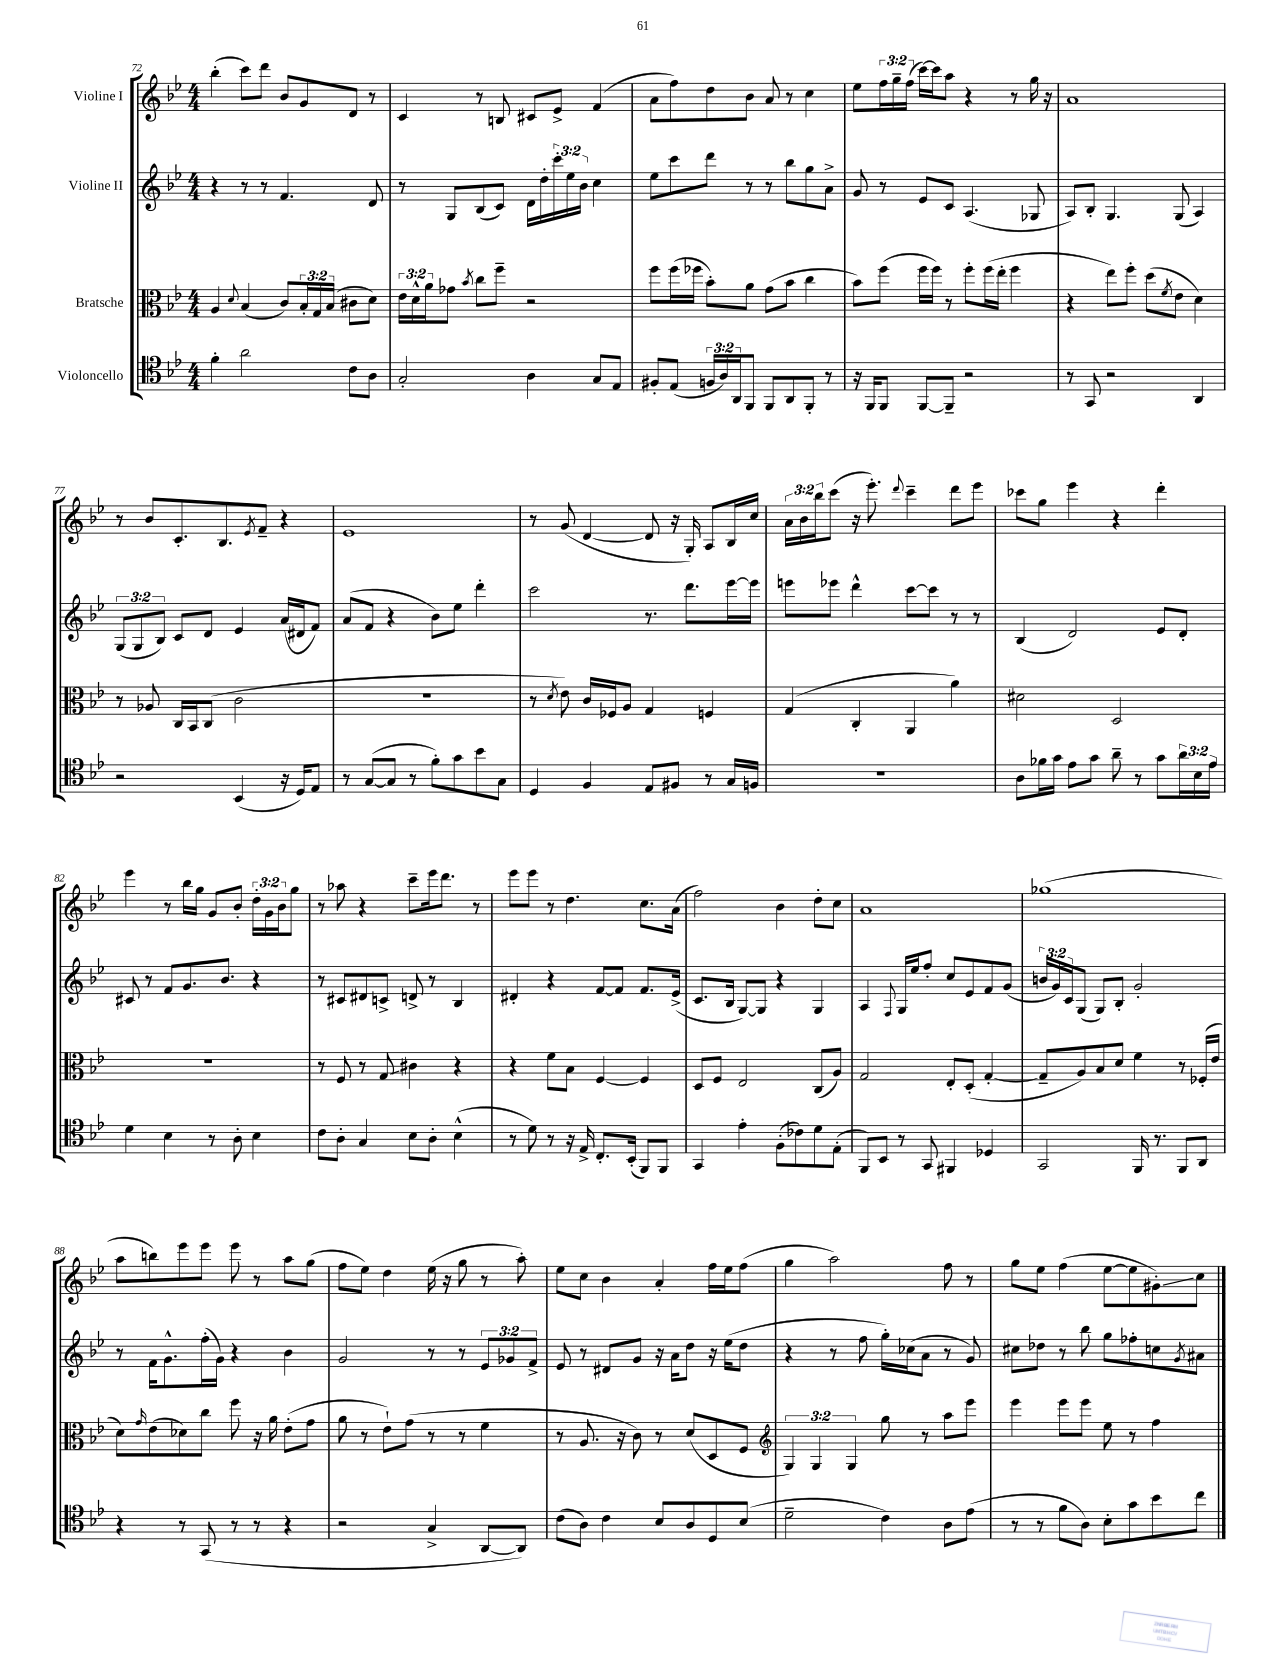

**kern	**kern	**kern	**kern
*staff4	*staff3	*staff2	*staff1
*clefC4	*clefC3	*clefG2	*clefG2
*k[b-e-]	*k[b-e-]	*k[b-e-]	*k[b-e-]
*M4/4	*M4/4	*M4/4	*M4/4
4f'\	4A/	4r	(4bb-'\
.	8qqd/	.	.
2a\	(4B-/	8r	8ccc\L)
.	.	8r	8ddd\J
.	8c/L)	4.f/	8b-/L
.	24B-'/L	.	8g/
.	24G/	.	.
.	(24B-/JJ	.	.
8c\L	8c#\L	.	8d/J
8A\J	8d\J)	8d/	8r
=	=	=	=
2G'/	24e-\LL	8r	4c/
.	24d^^\	.	.
.	24a\J	.	.
.	8g-\J	8G/L	.
.	8qb-/	.	.
.	8cc\L	(8B-/	8r
.	8ff~\J	8c/J)	8B/
4A\	2r	16d\LL	8c#/L
.	.	16dd'\	.
.	.	24ccc'\	8e-^/J
.	.	24ee-\	.
.	.	24b-\JJ	.
8G/L	.	4cc\	(4f/
8E-/J	.	.	.
=	=	=	=
8F#'/L	8ff\L	8ee-\L	8a\L
(8E-/J	(16ff\L	8ccc\	8ff\)
.	16ff-\JJ	.	.
24F/LL	8b-'\L)	8ddd\J	8dd\
24A/)	.	.	.
24AA/J	.	.	.
8FF/J	8a\J	8r	8b-\J
8FF/L	(8g\L	8r	8a/
8AA/	8b-\J	8bb-\L	8r
8FF'/J	4cc\	8gg\	4cc\
8r	.	8a^\J	.
=	=	=	=
16r	8b-\L)	8g/	8ee-\L
16FF/LK	.	.	.
8FF/J	(8ff\J	8r	24ff\L
.	.	.	24gg~\
.	.	.	(24ff\JJ
[8FF/L	16ff\LL	8e-/L	[16ccc\LL)
.	16ff\JJ)	.	16ccc\]J
8FF~/]J	8r	8c/J	8aa\J
2r	8ff'\L	(4.A/	4r
.	(16ff\L	.	.
.	16ee-'\JJ	.	.
.	4ff\	.	8r
.	.	8G-/	16gg\
.	.	.	16r
=	=	=	=
8r	4r	8A/L)	1a
8GG/	.	8B-'/J	.
2r	8ee-\L)	4.G/	.
.	8ff'\J	.	.
.	(8dd\L	.	.
.	8qf/	.	.
.	8e-\J	(8G/	.
4AA/	4d\)	4A/)	.
=	=	=	=
2r	8r	(12G/L	8r
.	.	12G/	.
.	8A-/	.	8b-/L
.	.	12B-/J)	.
.	16C/LL	8c/L	8.c'/
.	16BB-/J	.	.
.	(8C/J	8d/J	.
.	.	.	8.B-/
(4BB-/	2c\	4e-/	.
.	.	.	8qe-/
.	.	.	8f~/J
16r	.	(16a/LL	4r
16D/LK)	.	16d#/J	.
8E-/J	.	8f/J)	.
=	=	=	=
8r	1r	(8a/L	1e-
([8G/L	.	8f/J	.
8G/]J	.	4r	.
8r	.	.	.
8f'\L)	.	8b-\L)	.
8g\	.	8ee-\J	.
8b-\	.	4ddd'\	.
8G\J	.	.	.
=	=	=	=
4D/	8r	2ccc\	8r
.	8qd/	.	.
.	8e-\)	.	(8g/
4F/	16c/LL	.	[4d/
.	16F-/J	.	.
.	8A/J	.	.
8E-/L	4G/	8.r	8d/]
8F#/J	.	.	16r
.	.	8.ddd\L	16G'/)
8r	4F/	.	8A/L
16G/LL	.	[16eee-\L	16B-/L
16F/JJ	.	16eee-\]JJ	16cc/JJ
=	=	=	=
1r	(4G/	8eee\L	24a\LL
.	.	.	24b-\
.	.	.	24bb-\J
.	.	8eee-\J	(8ccc\J
.	4C'/	4ddd^^\	16r
.	.	.	8.eee-'\)
.	.	.	8qqddd/
.	4AA/	[8ccc\L	4ccc~\
.	.	8ccc\]J	.
.	4a\)	8r	8ddd\L
.	.	8r	8eee-\J
=	=	=	=
8A\L	2d#\	(4B-/	8ccc-\L
16f-\L	.	.	8gg\J
16g\JJ	.	.	.
8e-\L	.	2d/)	4eee-\
8g\J	.	.	.
8a~\	2D/	.	4r
8r	.	.	.
8g\L	.	8e-/L	4ddd'\
24a\L	.	8d'/J	.
24B-\	.	.	.
24e-\JJ	.	.	.
=	=	=	=
4d\	1r	8c#/	4eee-\
.	.	8r	.
4B-\	.	8f/L	8r
.	.	8.g/	16bb-\LL
.	.	.	16gg\JJ
8r	.	.	8g/L
.	.	8.b-/J	.
8A'\	.	.	8b-'/J
4B-\	.	4r	24dd'\LL
.	.	.	24g\
.	.	.	24b-\J
.	.	.	8gg\J
=	=	=	=
8c\L	8r	8r	8r
8A'\J	8F/	8c#/L	8aa-\
4G/	8r	8d#/	4r
.	8G/	8c^/J	.
8B-\L	4c#\	8d^/	8ccc~\L
8A'\J	.	8r	16eee-\k
.	.	.	8.ddd\J
(4B-^^\	4r	4B-/	.
.	.	.	8r
=	=	=	=
8r	4r	4d#'/	8eee-\L
8d\)	.	.	8eee-\J
8r	8f\L	4r	8r
16r	8B-\J	.	4.dd\
16E-^/	.	.	.
8.C'/L	[4F/	[8f/L	.
.	.	8f/]J	.
(16BB-'/Jk	.	.	.
8FF/L)	4F/]	8.f/L	8.cc\L
8FF/J	.	.	.
.	.	(16e-^/Jk	(16a\Jk
=	=	=	=
4GG/	8D/L	8.c/L	2ff\)
.	8F/J	.	.
.	.	16B-/Jk	.
4e-'\	2E-/	[8G/L)	.
.	.	8G/]J	.
(8F'\L	.	4r	4b-\
8c-\)	.	.	.
8d\	(8C/L	4G/	8dd'\L
(8E-'\J	8A/J)	.	8cc\J
=	=	=	=
8FF/L)	2G/	4A/	1a
8BB-/J	.	.	.
.	.	8qqF/	.
8r	.	16G/LL	.
.	.	16ee-/J	.
8GG/	.	8ff'/J	.
4FF#/	8E-'/L	8cc/L	.
.	(8D'/J	8e-/	.
4D-/	[4G'/	8f/	.
.	.	(8g/J	.
=	=	=	=
2GG/	8G~/]L	24b/LL	(1gg-
.	.	24g/)	.
.	.	24c/J	.
.	8A/)	(8G/J	.
.	8B-/	8G/L)	.
.	8d/J	8B-'/J	.
16FF/	4f\	2g'/	.
8.r	.	.	.
8FF/L	8r	.	.
8AA/J	(16F-'/LL	.	.
.	16e-/JJ	.	.
=	=	=	=
4r	8d\L)	8r	8aa\L
.	16qqg/	.	.
.	(8e-\	16f\LK	8bb\)
.	.	8.g^^\	.
8r	8d-\)	.	8eee-\
(8GG/	8cc\J	(16ff'\L	8eee-\J
.	.	16g\JJ)	.
8r	8ff\	4r	8eee-\
8r	16r	.	8r
.	16a\	.	.
4r	(8e-'\L	4b-\	8aa\L
.	8g\J	.	(8gg\J
=	=	=	=
2r	8a\	2g/	8ff\L
.	8r	.	8ee-\J)
.	8e-`\L)	.	4dd\
.	(8g\J	.	.
4G^/	8r	8r	(16ee-\
.	.	.	16r
.	8r	8r	8gg\
[8AA/L	4f\	12e-/L	8r
.	.	12g-/	.
8AA/]J)	.	.	8aa'\)
.	.	12f^/J	.
=	=	=	=
(8c\L	8r	8e-/	8ee-\L
8A\J)	8.A/	8r	8cc\J
4c\	.	8d#/L	4b-\
.	16r	.	.
.	8c\)	8g/J	.
8B-/L	8r	16r	4a'/
.	.	16a\LK	.
8A/	(8d/L	8dd\J	.
8D/	8D/	16r	16ff\LL
.	.	(16ee-\LK	16ee-\J
(8B-/J	8F/J	8dd\J	(8ff\J
=	=	=	=
*	*clefG2	*	*
2d~\	6G/)	4r	4gg\
.	6G/	.	.
.	.	8r	2aa\)
.	6G/	.	.
.	.	8ff\	.
4c\)	8gg\	16gg'\LL)	.
.	.	(16cc-\J	.
.	8r	8a\J	.
8A\L	8aa\L	8r	8ff\
(8e-\J	8eee-\J	8g/)	8r
=	=	=	=
8r	4eee-\	8cc#\L	8gg\L
8r	.	8dd-\J	8ee-\J
8f\L	8eee-\L	8r	(4ff\
8A\J)	8eee-\J	8bb-\	.
8B-'\L	8ee-\	8gg\L	[8ee-\L
8g\	8r	8ff-'\	8ee-\]
8b-\	4ff\	8cc\	8g#'\)
.	.	8qg/	.
8cc\J	.	8a#\J	8cc\J
==	==	==	==
*-	*-	*-	*-
